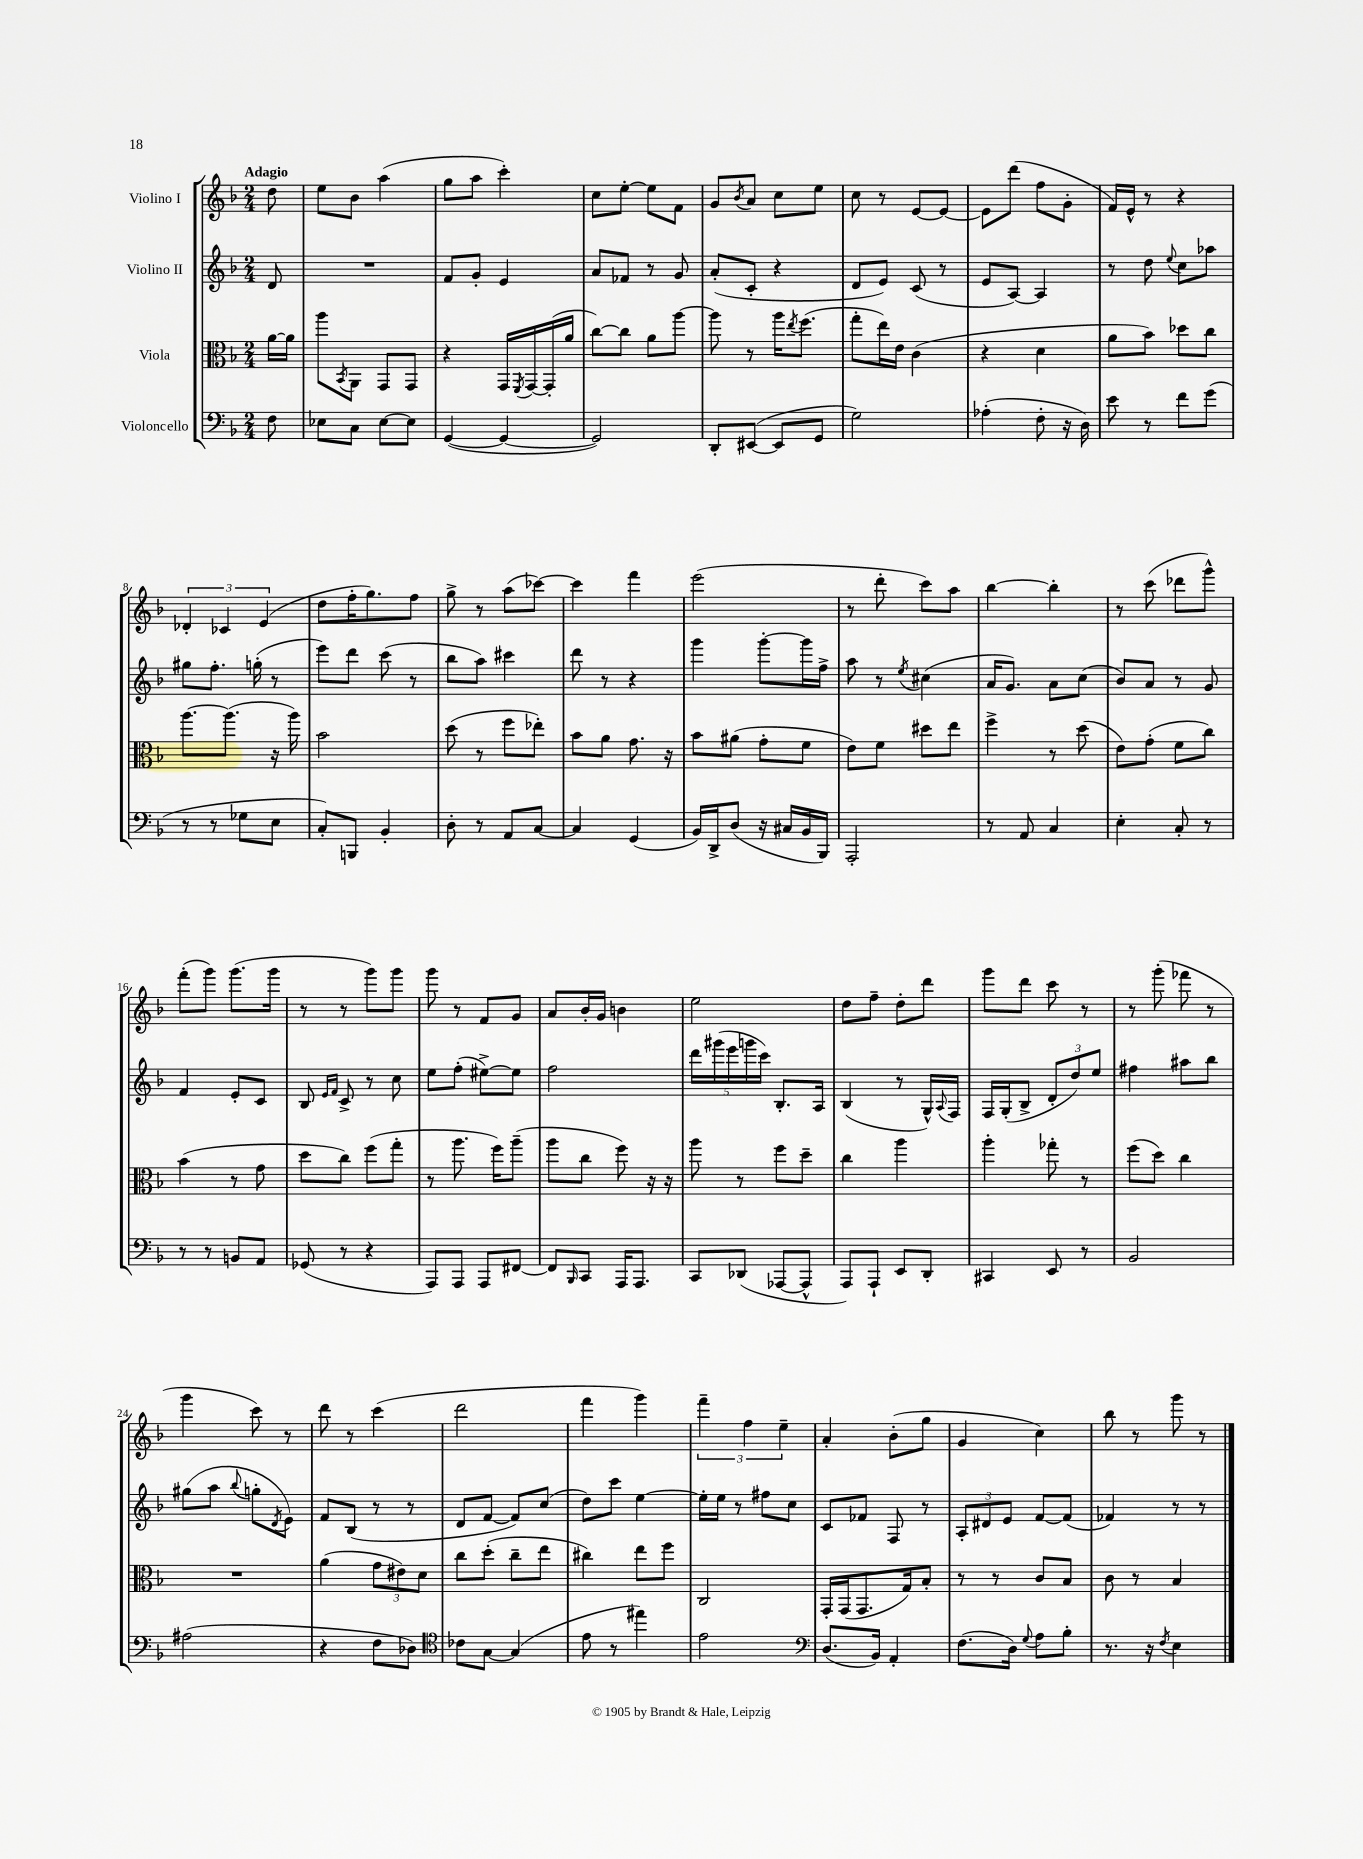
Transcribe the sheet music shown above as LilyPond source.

<<
\new StaffGroup <<
\new Staff = "s0" \with { instrumentName = "Violino I" } {
    \clef treble \key f \major \numericTimeSignature \time 2/4 \partial 8 \tempo "Adagio"
    d''8 |
    e''8 bes'8 a''4( |
    g''8 a''8 c'''4-.) |
    c''8 e''8~-. e''8 f'8 |
    g'8 \acciaccatura { bes'8 } a'8 c''8 e''8 |
    c''8 r8 e'8~ e'8~ |
    e'8 d'''8( f''8 g'8-. |
    f'16) e'16-^ r8 r4 |
    \tuplet 3/2 { des'4-. ces'4 e'4( } |
    d''8 f''16-. g''8.) f''8 |
    g''8-> r8 a''8( ces'''8~) |
    ces'''4 f'''4 |
    e'''2( |
    r8 d'''8-. c'''8) a''8 |
    bes''4~ bes''4-. |
    r8 c'''8( des'''8 g'''8-^) |
    f'''8-.( g'''8) g'''8.( g'''16 |
    r8 r8 g'''8) g'''8 |
    g'''8 r8 f'8 g'8 |
    a'8 bes'16-. g'16 b'4 |
    e''2 |
    d''8 f''8-- d''8-. d'''8 |
    g'''8 d'''8 c'''8 r8 |
    r8 g'''8-.( fes'''8 r8 |
    g'''4 c'''8) r8 |
    d'''8 r8 c'''4( |
    d'''2 |
    f'''4 g'''4) |
    \tuplet 3/2 { f'''4-- f''4 e''4-- } |
    a'4-. bes'8-.( g''8 |
    g'4 c''4) |
    bes''8 r8 g'''8 r8 \bar "|." |
}
\new Staff = "s1" \with { instrumentName = "Violino II" } {
    \clef treble \key f \major \numericTimeSignature \time 2/4 \partial 8
    d'8 |
    R2 |
    f'8 g'8-. e'4 |
    a'8 fes'8 r8 g'8 |
    a'8-.( c'8-. r4 |
    d'8 e'8) c'8( r8 |
    e'8 a8~) a4 |
    r8 d''8 \appoggiatura { e''8 } c''8 aes''8 |
    gis''8 f''8.-. g''16-.( r8 |
    e'''8) d'''8 c'''8( r8 |
    bes''8 a''8) cis'''4 |
    d'''8 r8 r4 |
    g'''4 g'''8~-. g'''16 f''16-> |
    a''8 r8 \acciaccatura { e''8 } cis''4( |
    a'16 g'8.) a'8 c''8( |
    bes'8) a'8 r8 g'8 |
    f'4 e'8-. c'8 |
    bes8 \grace { e'16 f'16 } c'8-> r8 c''8 |
    e''8 f''8-.( eis''8~->) eis''8 |
    f''2 |
    \tuplet 5/4 { d'''16 gis'''16( e'''16 g'''16 c'''16) } bes8.-. a16 |
    bes4( r8 g16-^) \appoggiatura { a8 } f16 |
    f16 g16-.( bes8-> \tuplet 3/2 { d'8-. d''8) e''8 } |
    fis''4 ais''8 bes''8 |
    gis''8( a''8 \appoggiatura { bes''8 } g''8-. \acciaccatura { d'8 } e'8) |
    f'8 bes8( r8 r8 |
    d'8 f'8~ f'8) c''8( |
    d''8) c'''8 e''4~ |
    e''16-. e''16 r8 fis''8 c''8 |
    c'8 fes'8 f8 r8 |
    \tuplet 3/2 { a8-. dis'8 e'8 } f'8~ f'8( |
    fes'4) r8 r8 \bar "|." |
}
\new Staff = "s2" \with { instrumentName = "Viola" } {
    \clef alto \key f \major \numericTimeSignature \time 2/4 \partial 8
    a'16~ a'16 |
    a''8 \acciaccatura { bes,8 } a,8 g,8 g,8 |
    r4 g,16 \acciaccatura { f,8 } g,16~ g,16-.( a'16 |
    c''8~) c''8 a'8 a''8~ |
    a''8 r8 a''16 \acciaccatura { e''8 } f''8.( |
    g''8-. e''16) e'16 c'4( |
    r4 d'4 |
    a'8 bes'8) des''8 c''8 |
    a''8.~ a''8.( r16 a''16) |
    bes'2 |
    d''8( r8 f''8 ees''8-.) |
    bes'8 a'8 g'8. r16 |
    bes'8 ais'8( g'8-. f'8 |
    e'8) f'8 dis''8 e''8 |
    f''4-> r8 d''8( |
    e'8) g'8-.( f'8 c''8) |
    bes'4( r8 g'8 |
    d''8 c''8) f''8( g''8-. |
    r8 a''8. f''16) a''8--( |
    a''8 c''8 f''8) r16 r16 |
    a''8 r8 f''8 d''8-- |
    c''4 a''4 |
    a''4-. ges''8-. r8 |
    f''8( d''8) c''4 |
    R2 |
    a'4( \tuplet 3/2 { g'8 eis'8) d'8 } |
    c''8 d''8-.( c''8-- e''8 |
    cis''4) e''8 f''8 |
    c2 |
    g,16-. g,16( g,8. g16) bes8-. |
    r8 r8 c'8 bes8 |
    c'8 r8 bes4 \bar "|." |
}
\new Staff = "s3" \with { instrumentName = "Violoncello" } {
    \clef bass \key f \major \numericTimeSignature \time 2/4 \partial 8
    f8 |
    ees8 c8 ees8~ ees8 |
    g,4~( g,4~ |
    g,2) |
    d,8-. eis,8~( eis,8 g,8 |
    g2) |
    aes4-.( f8-. r16 d16) |
    e'8 r8 f'8 g'8( |
    r8 r8 ges8 e8 |
    c8-.) b,,8 bes,4-. |
    d8-. r8 a,8 c8~ |
    c4 g,4( |
    bes,16) d,16-> d8( r16 cis16 bes,16 bes,,16) |
    a,,2-. |
    r8 a,8 c4 |
    e4-. c8-. r8 |
    r8 r8 b,8 a,8 |
    ges,8( r8 r4 |
    a,,8) a,,8 a,,8 fis,8~ |
    fis,8 \grace { bes,,16 } c,8 a,,16 a,,8. |
    c,8 des,8( aes,,8~ aes,,8-^ |
    a,,8) a,,8-! e,8 d,8-. |
    cis,4 e,8 r8 |
    bes,2 |
    ais2( |
    r4 f8 des8) |
    \clef tenor ces'8 g8~ g4( |
    e'8 r8 eis''4) |
    e'2 |
    \clef bass d8.( bes,16) a,4-. |
    f8.( d16) \appoggiatura { g8 } a8 bes8-. |
    r8. r16 \acciaccatura { f8 } e4 \bar "|." |
}
>>
>>
